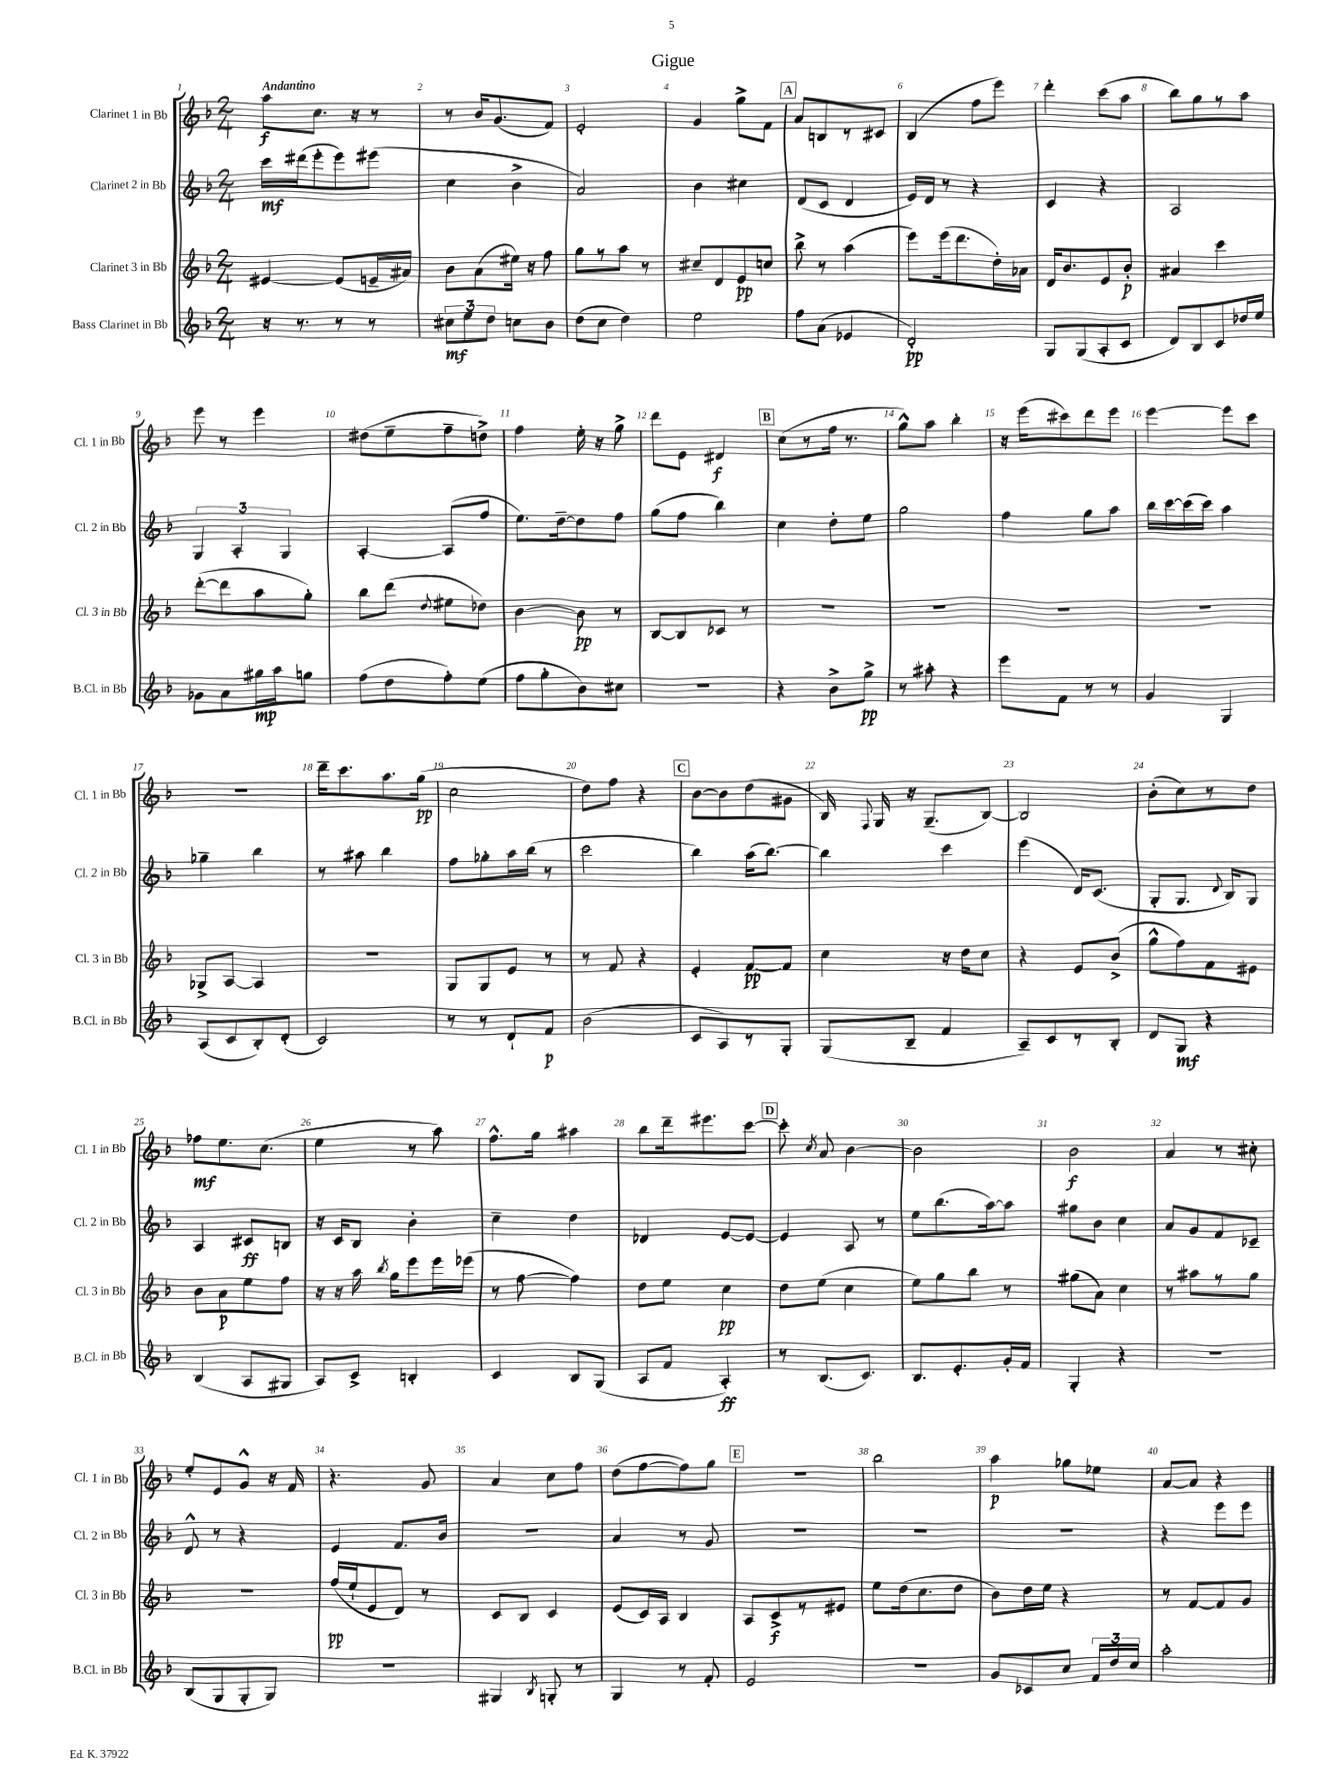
\header { title = "Gigue" }
<<
\new StaffGroup <<
\new Staff = "s0" \with { instrumentName = "Clarinet 1 in Bb" shortInstrumentName = "Cl. 1 in Bb" } {
    \clef treble \key f \major \numericTimeSignature \time 2/4 \tempo "Andantino"
    \autoBeamOff a''8[\f c''8.] r16 r8 |
    r8 bes'16[ g'8.( f'8]) |
    e'2-. |
    g'4 g''8[-> f'8] |
    \mark \markup { \box "A" } a'8[ b8 r8 cis'8] |
    bes4( f''8[ e'''8]) |
    d'''4-. c'''8[( a''8] |
    bes''8[) g''8 r8 a''8] |
    e'''8 r8 e'''4 |
    dis''8[( e''8-- f''8-- d''8]->) |
    f''4 e''16-. r16 g''8-> |
    d'''8[ e'8] dis'4\f |
    \mark \markup { \box "B" } c''8[( r8 f''16] r8. |
    g''8[-^) a''8] bes''4-. |
    r16 e'''16[( cis'''8) d'''8 e'''8] |
    e'''4~ e'''8[ c'''8] |
    R2 |
    d'''16[-- c'''8. a''8. g''16]\pp( |
    c''2 |
    d''8[) f''8] r4 |
    \mark \markup { \box "C" } bes'8[~ bes'8 d''8( gis'8] |
    bes16) \appoggiatura { f8 } g16 r16 g8.[--( bes8]~) |
    bes2 |
    bes'8[-.( c''8) r8 d''8] |
    fes''8[\mf e''8. c''8.]( |
    e''4 r8 a''8) |
    f''8.[-^ g''16] ais''4 |
    bes''8[ d'''16-- eis'''8. c'''8]~ |
    \mark \markup { \box "D" } c'''8-. \acciaccatura { c''8 } a'8 bes'4~ |
    bes'2 |
    bes'2\f |
    a'4 r8 cis''8-. |
    e''8[-. e'8 g'8]-^ r16 f'16 |
    r4. g'8 |
    a'4 c''8[ f''8] |
    d''8[( f''8~ f''8) g''8] |
    \mark \markup { \box "E" } r2 |
    bes''2 |
    a''4\p ges''8[ ees''8] |
    a'8[~ a'8] r4 \bar "|." |
}
\new Staff = "s1" \with { instrumentName = "Clarinet 2 in Bb" shortInstrumentName = "Cl. 2 in Bb" } {
    \clef treble \key f \major \numericTimeSignature \time 2/4
    \autoBeamOff c'''16[\mf dis'''16( e'''8-. e'''8) eis'''8]( |
    c''4 bes'4-> |
    a'2) |
    bes'4 cis''4 |
    \mark \markup { \box "A" } d'8[( c'8] d'4 |
    e'16[) d'16] r8 r4 |
    c'4 r4 |
    a2 |
    \tuplet 3/2 { g4 a4-. g4 } |
    a4~-. a8[( f''8] |
    e''8.[) d''16~-- d''8 f''8] |
    g''8[( f''8] bes''4) |
    \mark \markup { \box "B" } c''4 d''8[-. e''8] |
    g''2 |
    f''4 g''8[ a''8] |
    bes''16[ c'''16~ c'''16( c'''16]) a''4 |
    ges''4-- bes''4 |
    r8 ais''8 bes''4 |
    f''8[ ges''8-. a''16 bes''16]( r8 |
    c'''2 |
    \mark \markup { \box "C" } bes''4) a''16[( bes''8.]~) |
    bes''4 c'''4 |
    e'''4( d'16[) c'8.]( |
    g8[-. g8.] \appoggiatura { d'8 } bes16[) g8] |
    a4 cis'8[\ff b8] |
    r16 c'16[ bes8] bes'4-. |
    c''4-- d''4 |
    des'4 e'8[~ e'8]~ |
    \mark \markup { \box "D" } e'4 a8 r8 |
    e''8[ bes''8.( a''16~) a''8] |
    gis''8[ bes'8] c''4 |
    a'8[ g'8 f'8 ces'8]-- |
    d'8-^ r8 r4 |
    e'4 f'8.[ bes'16] |
    r2 |
    a'4 r8 g'8 |
    \mark \markup { \box "E" } R2 |
    R2 |
    R2 |
    r4 e'''8[ e'''8] \bar "|." |
}
\new Staff = "s2" \with { instrumentName = "Clarinet 3 in Bb" shortInstrumentName = "Cl. 3 in Bb" } {
    \clef treble \key f \major \numericTimeSignature \time 2/4
    \autoBeamOff eis'4~ eis'8[( e'16-- ais'16]) |
    bes'8[ a'8( eis''16]) r16 f''8 |
    g''8[ r8 a''8] r8 |
    cis''8[-- d'8 e'8\pp c''8] |
    \mark \markup { \box "A" } bes''8-> r8 a''4( |
    e'''8[) e'''16( d'''8. d''16-.) aes'16] |
    d'16[ bes'8. e'8 bes'8]-.\p |
    ais'4 c'''4 |
    d'''8[~-.( d'''8 a''8 g''8]-.) |
    bes''8[ d'''8]( \appoggiatura { d''8 } eis''8[ des''8]) |
    bes'4~ bes'8\pp r8 |
    bes8[~ bes8 ces'8] r8 |
    \mark \markup { \box "B" } R2 |
    R2 |
    R2 |
    R2 |
    ges8[-> a8]~ a4 |
    R2 |
    g8[ g8 e'8] r8 |
    r8 f'8 r4 |
    \mark \markup { \box "C" } e'4-. f'8[~\pp f'8] |
    c''4 r16 d''16[ c''8] |
    r4 e'8[ bes'8]->( |
    g''8[-^ f''8) f'8 eis'8] |
    bes'8[ a'8\p e''8 f''8] |
    r16 r16 a''16 \acciaccatura { bes''8 } g''16[ e'''8 e'''16 ees'''16]( |
    r8 f''8~ f''4) |
    d''8[ e''8] c''4\pp |
    \mark \markup { \box "D" } d''8[ e''8]( c''4 |
    e''8[) g''8 bes''8] r8 |
    gis''8[( a'8]) c''4 |
    r8 ais''8[ r8 g''8] |
    R2 |
    f''16[\pp( e''16-! e'8 d'8]) r8 |
    c'8[ bes8] c'4 |
    e'8[( c'16) a16] bes4 |
    \mark \markup { \box "E" } a8[ c'8->\f r8 eis'8] |
    e''8[ d''16( c''8. d''8] |
    bes'8[) d''16 e''16] r4 |
    r8 f'8[~ f'8 g'8] \bar "|." |
}
\new Staff = "s3" \with { instrumentName = "Bass Clarinet in Bb" shortInstrumentName = "B.Cl. in Bb" } {
    \clef treble \key f \major \numericTimeSignature \time 2/4
    \autoBeamOff r16 r8. r8 r8 |
    \tuplet 3/2 { cis''8[\mf e''8 d''8] } c''8[ bes'8] |
    d''8[( c''8] d''4) |
    e''2 |
    \mark \markup { \box "A" } f''8[ a'8]( ees'4 |
    d'2-.\pp) |
    g8[ g8( a8-. c'8] |
    d'8[) bes8 c'8 des''16 e''16] |
    ges'8[ a'8 gis''16\mp a''16 g''8] |
    f''8[( d''8 f''8-.) e''8]( |
    f''8[ g''8-. bes'8) cis''8] |
    R2 |
    \mark \markup { \box "B" } r4 bes'8[-> g''8]->\pp |
    r8 ais''8-. r4 |
    e'''8[ f'8] r8 r8 |
    g'4 g4 |
    a8[( c'8 bes8-.) d'8]-.( |
    c'2) |
    r8 r8 d'8[-! f'8]\p |
    bes'2( |
    \mark \markup { \box "C" } c'8[ a8) r8 g8]-. |
    g8[( bes8]-- f'4 |
    a8[--) c'8 r8 bes8]-. |
    d'8[ g8]\mf r4 |
    bes4( a8[ gis8] |
    a8[) c'8]-> b4-. |
    c'4 bes8[ g8]( |
    a8[ f'8] a4-.\ff) |
    \mark \markup { \box "D" } r8 bes8.[( c'8.]) |
    bes8.[ e'8.-. g'16-. f'16] |
    g4-. r4 |
    R2 |
    bes8[( g8 g8-. g8]) |
    r2 |
    gis4 \acciaccatura { bes8 } g8-. r8 |
    g4 r8 f'8-. |
    \mark \markup { \box "E" } e'2 |
    r2 |
    g'8[ ces'8 c''8] \tuplet 3/2 { f'16[ d''16 c''16] } |
    a''2-. \bar "|." |
}
>>
>>
\layout { \context { \Score \override BarNumber.break-visibility = ##(#f #t #t) barNumberVisibility = #all-bar-numbers-visible } }
